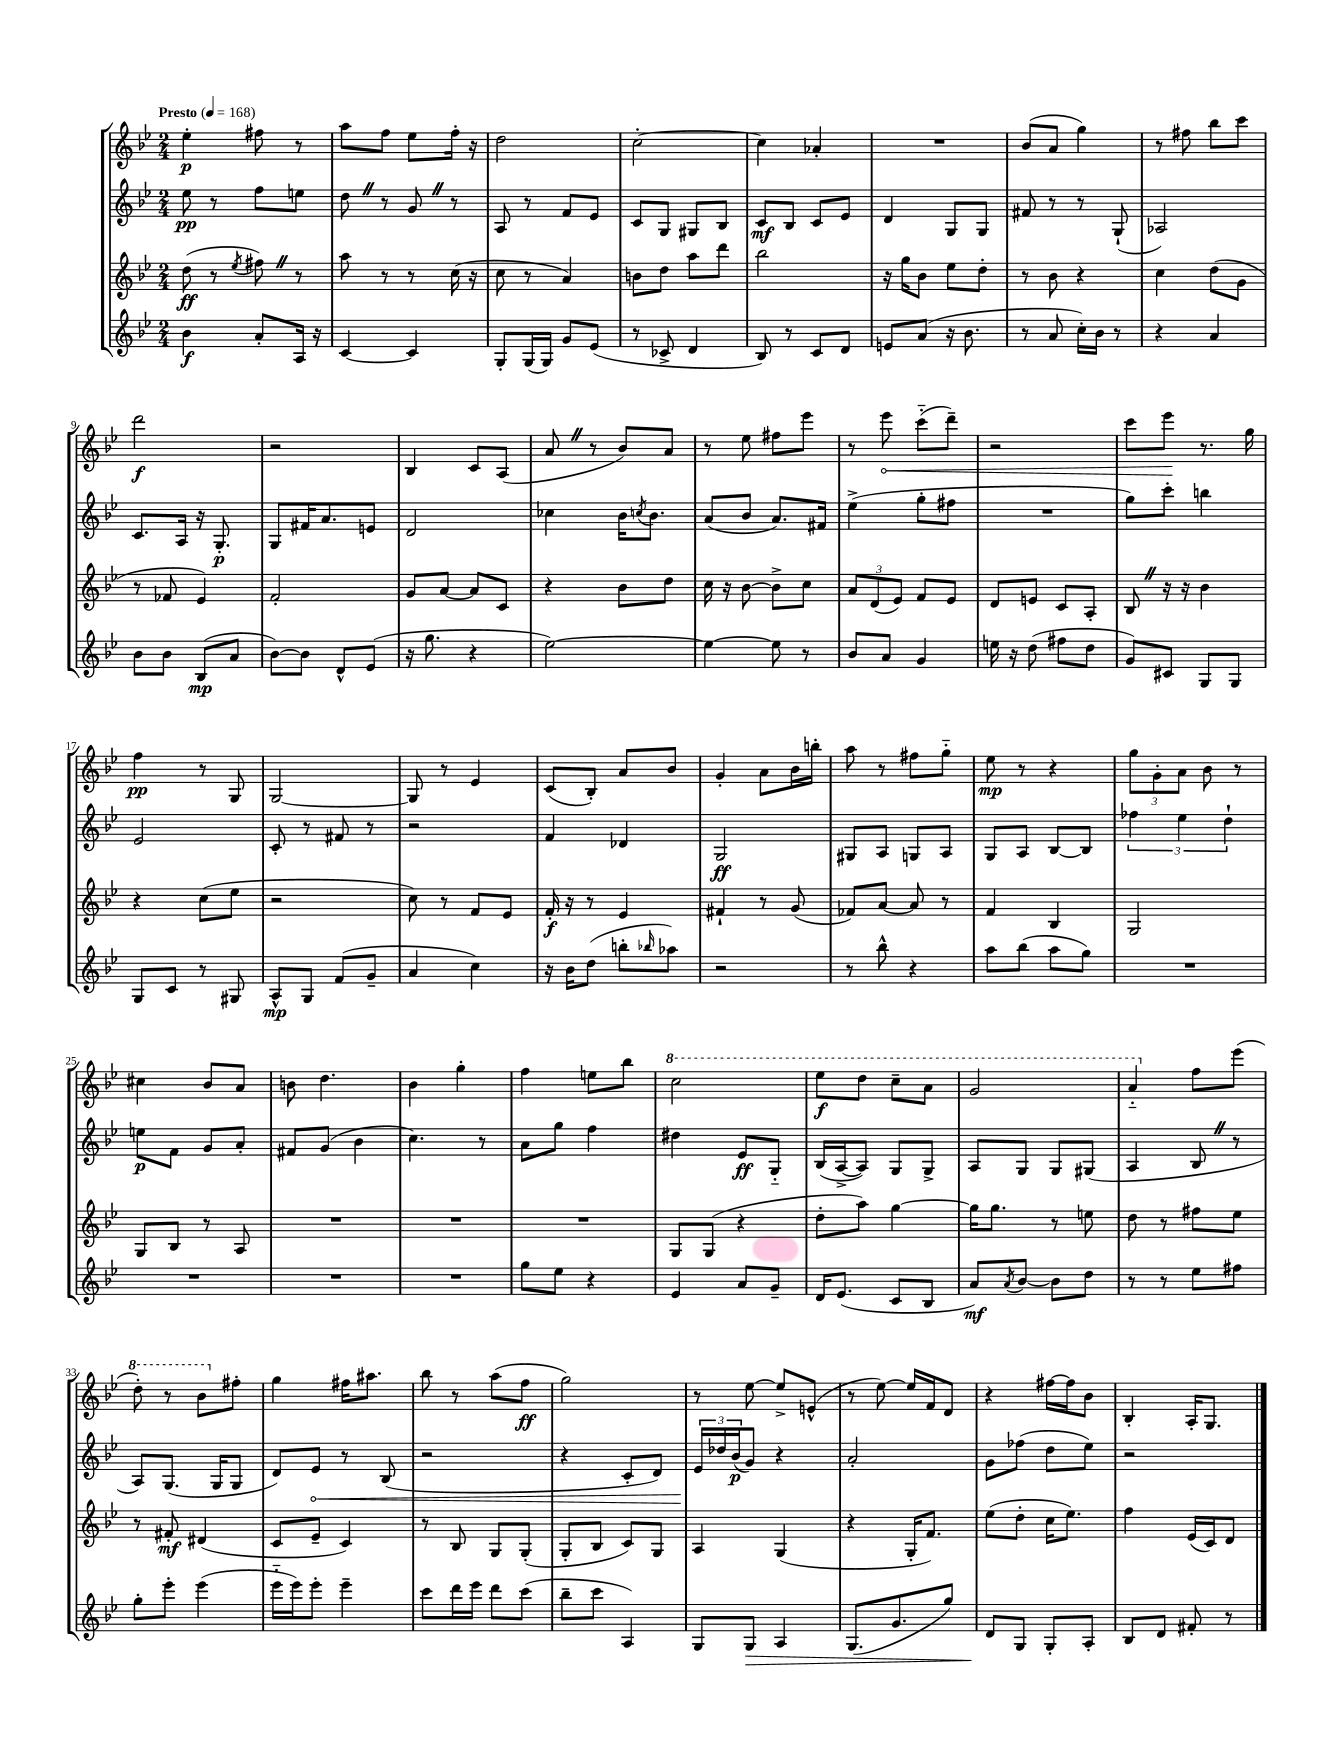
<<
\new StaffGroup <<
\new Staff = "s0" {
    \clef treble \key bes \major \numericTimeSignature \time 2/4 \tempo "Presto" 4 = 168
    ees''4-.\p fis''8 r8 |
    a''8 f''8 ees''8 f''16-. r16 |
    d''2 |
    c''2~-. |
    c''4 aes'4-. |
    R2 |
    bes'8( a'8 g''4) |
    r8 fis''8 bes''8 c'''8 |
    d'''2\f |
    r2 |
    bes4 c'8 a8( |
    a'8 \once \override BreathingSign.text = \markup { \musicglyph "scripts.caesura.straight" } \breathe r8 bes'8) a'8 |
    r8 ees''8 fis''8 ees'''8 |
    r8 \once \override Hairpin.circled-tip = ##t ees'''8\< c'''8-_( d'''8--) |
    r2 |
    c'''8 ees'''8\! r8. g''16 |
    f''4\pp r8 g8 |
    g2~ |
    g8 r8 ees'4 |
    c'8( bes8-.) a'8 bes'8 |
    g'4-. a'8 bes'16 b''16-. |
    a''8 r8 fis''8 g''8-_ |
    ees''8\mp r8 r4 |
    \tuplet 3/2 { g''8 g'8-. a'8 } bes'8 r8 |
    cis''4 bes'8 a'8 |
    b'8 d''4. |
    bes'4 g''4-. |
    f''4 e''8 bes''8 |
    \ottava #1 c'''2 |
    ees'''8\f d'''8 c'''8-- a''8 |
    g''2 |
    a''4-_ \ottava #0 f''8 ees'''8( |
    \ottava #1 d'''8-.) r8 bes''8 \ottava #0 fis''8-. |
    g''4 fis''16 ais''8. |
    bes''8 r8 a''8( f''8\ff |
    g''2) |
    r8 ees''8~ ees''8-> e'8-^( |
    r8 ees''8~) ees''16 f'16 d'8 |
    r4 fis''16~ fis''16 bes'8 |
    bes4-. a16-. g8. \bar "|." |
}
\new Staff = "s1" {
    \clef treble \key bes \major \numericTimeSignature \time 2/4
    ees''8\pp r8 f''8 e''8 |
    d''8 \once \override BreathingSign.text = \markup { \musicglyph "scripts.caesura.straight" } \breathe r8 g'8 \once \override BreathingSign.text = \markup { \musicglyph "scripts.caesura.straight" } \breathe r8 |
    a8 r8 f'8 ees'8 |
    c'8 g8 gis8 bes8 |
    c'8\mf bes8 c'8 ees'8 |
    d'4 g8 g8 |
    fis'8 r8 r8 g8-!( |
    aes2) |
    c'8. a16 r16 g8.-.\p |
    g8 fis'16 a'8. e'8 |
    d'2 |
    ces''4 bes'16 \acciaccatura { c''8 } bes'8. |
    a'8( bes'8 a'8.) fis'16 |
    ees''4->( g''8-. fis''8 |
    R2 |
    g''8) c'''8-. b''4 |
    ees'2 |
    c'8-. r8 fis'8 r8 |
    r2 |
    f'4 des'4 |
    g2\ff |
    gis8 a8 g8 a8 |
    g8 a8 bes8~ bes8 |
    \tuplet 3/2 { fes''4 ees''4 d''4-! } |
    e''8\p f'8 g'8 a'8-. |
    fis'8 g'8( bes'4 |
    c''4.) r8 |
    a'8 g''8 f''4 |
    dis''4 ees'8\ff g8-_ |
    bes16( a16~-> a8) g8 g8-> |
    a8 g8 g8 gis8( |
    a4 bes8 \once \override BreathingSign.text = \markup { \musicglyph "scripts.caesura.straight" } \breathe r8 |
    a8) g8.( g16 g8 |
    d'8) \once \override Hairpin.circled-tip = ##t ees'8\< r8 bes8( |
    r2 |
    r4 c'8-. d'8) |
    \tuplet 3/2 { ees'16\! des''16 bes'16\p( } g'8) r4 |
    a'2-. |
    g'8 fes''8( d''8 ees''8) |
    r2 \bar "|." |
}
\new Staff = "s2" {
    \clef treble \key bes \major \numericTimeSignature \time 2/4
    d''8\ff( r8 \acciaccatura { ees''8 } fis''8) \once \override BreathingSign.text = \markup { \musicglyph "scripts.caesura.straight" } \breathe r8 |
    a''8 r8 r8 c''16( r16 |
    c''8 r8 a'4) |
    b'8 d''8 a''8 d'''8 |
    bes''2 |
    r16 g''16 bes'8 ees''8 d''8-. |
    r8 bes'8 r4 |
    c''4 d''8( g'8 |
    r8 fes'8 ees'4) |
    f'2-. |
    g'8 a'8~ a'8 c'8 |
    r4 bes'8 d''8 |
    c''16 r16 bes'8~ bes'8-> c''8 |
    \tuplet 3/2 { a'8 d'8( ees'8) } f'8 ees'8 |
    d'8 e'8 c'8 a8-. |
    bes8 \once \override BreathingSign.text = \markup { \musicglyph "scripts.caesura.straight" } \breathe r16 r16 bes'4 |
    r4 c''8( ees''8 |
    r2 |
    c''8) r8 f'8 ees'8 |
    f'16-.\f r16 r8 ees'4 |
    fis'4-! r8 g'8( |
    fes'8) a'8~ a'8 r8 |
    f'4 bes4 |
    g2 |
    g8 bes8 r8 a8 |
    R2 |
    R2 |
    R2 |
    g8 g8( r4 |
    d''8-. a''8) g''4~ |
    g''16 g''8. r8 e''8 |
    d''8 r8 fis''8 ees''8 |
    r8 fis'8-.\mf dis'4( |
    c'8 ees'8-- c'4) |
    r8 bes8 g8 g8-.( |
    g8-. bes8 c'8) g8 |
    a4 g4( |
    r4 g16-. f'8.) |
    ees''8( d''8-. c''16 ees''8.) |
    f''4 ees'16( c'16) d'8 \bar "|." |
}
\new Staff = "s3" {
    \clef treble \key bes \major \numericTimeSignature \time 2/4
    bes'4\f a'8-. a16 r16 |
    c'4~ c'4 |
    g8-. g16( g16) g'8 ees'8( |
    r8 ces'8-> d'4 |
    bes8) r8 c'8 d'8 |
    e'8 a'8( r16 bes'8. |
    r8 a'8 c''16-.) bes'16 r8 |
    r4 a'4 |
    bes'8 bes'8 bes8\mp( a'8 |
    bes'8~) bes'8 d'8-^ ees'8( |
    r16 g''8. r4 |
    ees''2~) |
    ees''4~ ees''8 r8 |
    bes'8 a'8 g'4 |
    e''16 r16 d''8( fis''8 d''8 |
    g'8) cis'8 g8 g8 |
    g8 c'8 r8 gis8 |
    a8-^\mp g8 f'8( g'8-- |
    a'4 c''4) |
    r16 bes'16 d''8( b''8-. \grace { bes''16 } aes''8) |
    r2 |
    r8 bes''8-^ r4 |
    a''8 bes''8( a''8 g''8) |
    R2 |
    R2 |
    R2 |
    R2 |
    g''8 ees''8 r4 |
    ees'4 a'8 g'8-- |
    d'16 ees'8.( c'8 bes8 |
    a'8\mf) \acciaccatura { a'8 } bes'8~ bes'8 d''8 |
    r8 r8 ees''8 fis''8 |
    g''8-. ees'''8-. ees'''4( |
    ees'''16-_ ees'''16) ees'''8-. ees'''4-- |
    c'''8 d'''16 ees'''16 d'''8 c'''8( |
    bes''8-- c'''8 a4) |
    g8 g8\> a4 |
    g8.( g'8. g''8) |
    d'8\! g8 g8-. a8-. |
    bes8 d'8 fis'8-. r8 \bar "|." |
}
>>
>>
